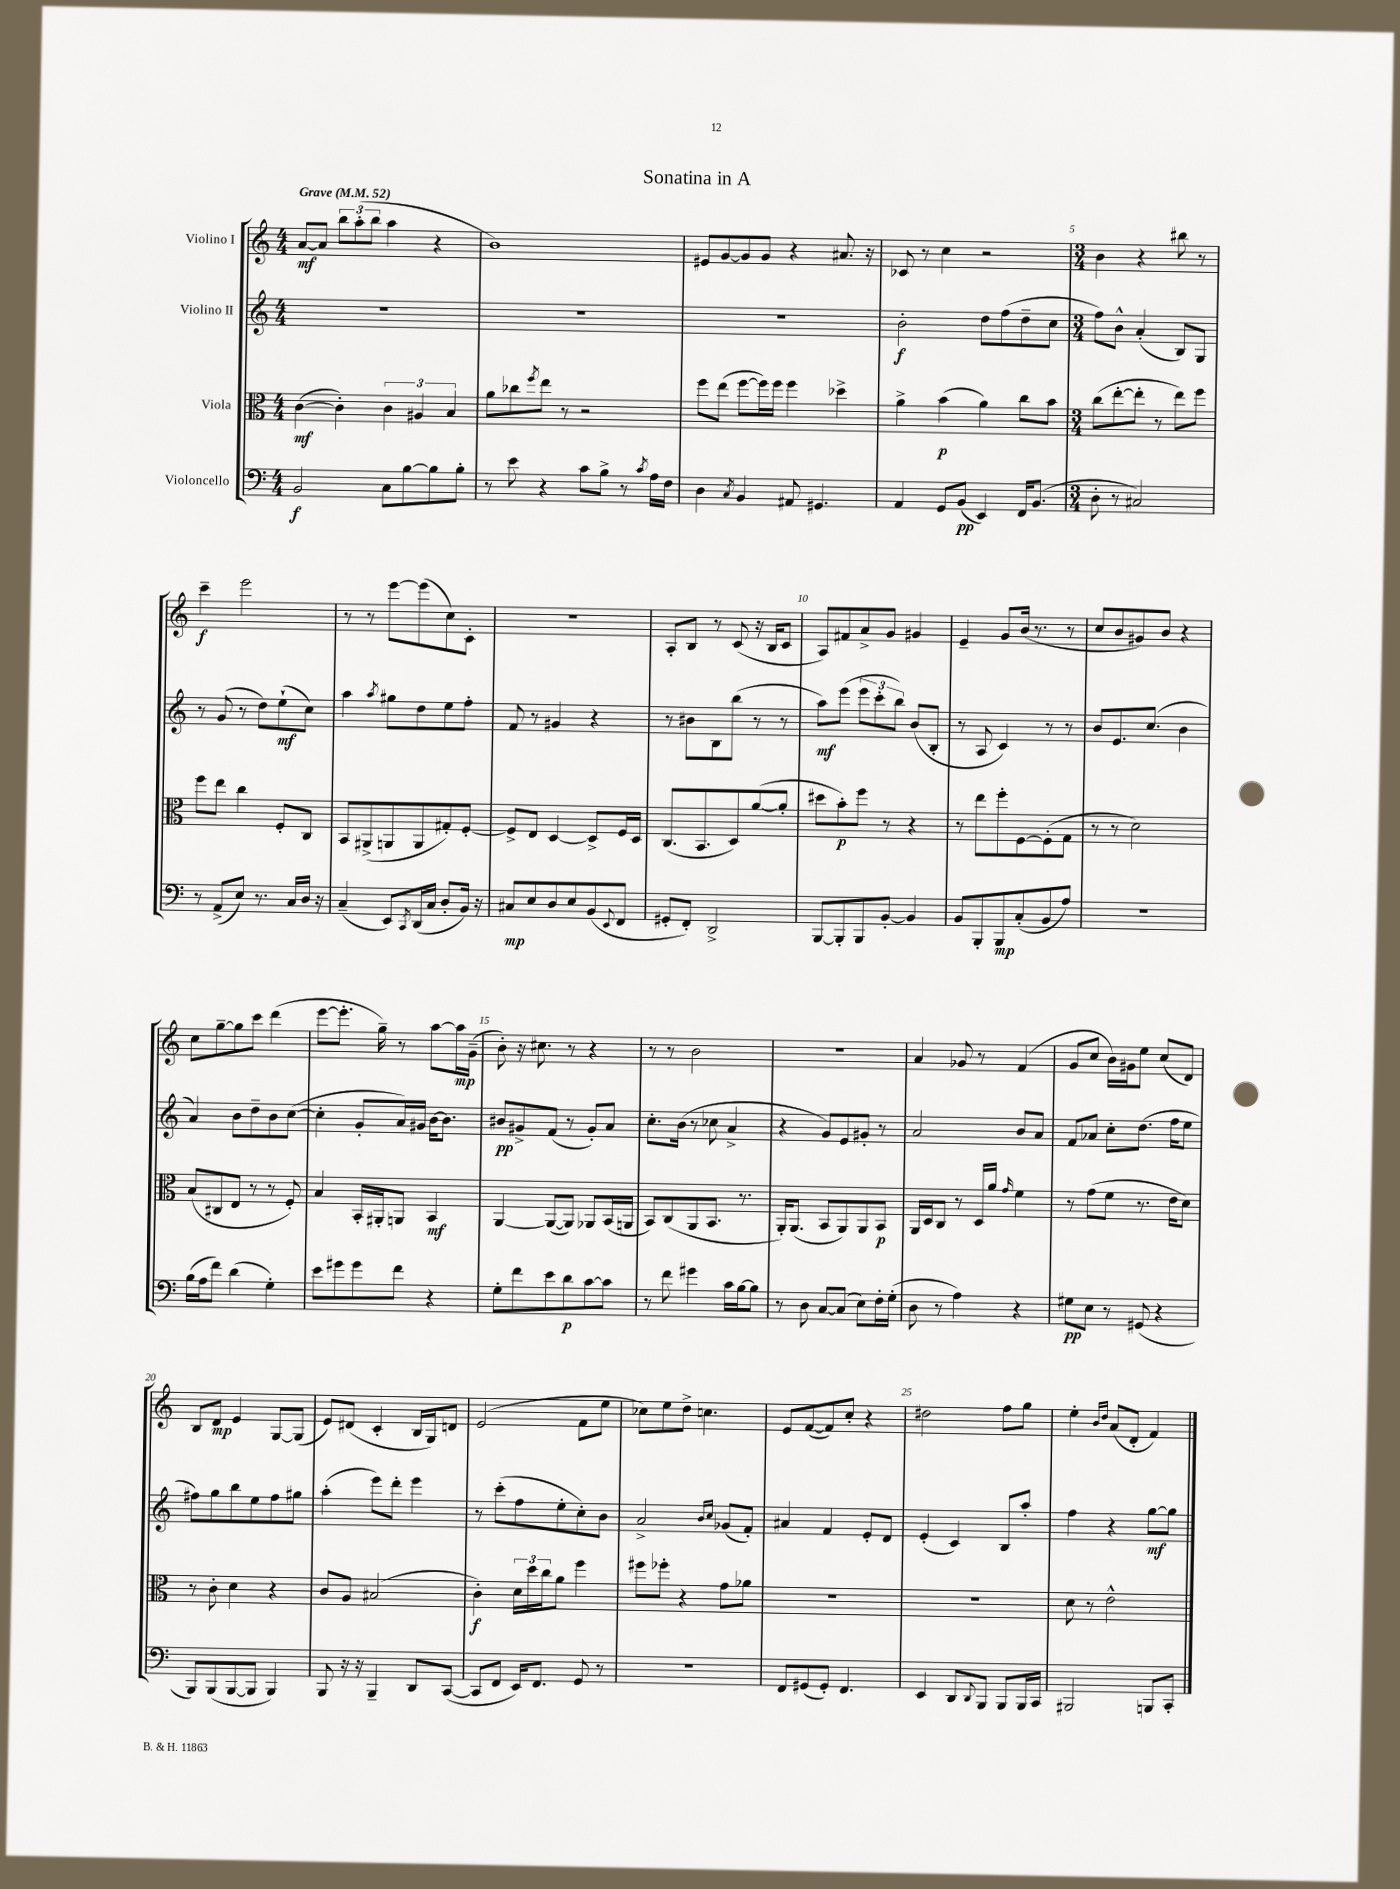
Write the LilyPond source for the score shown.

\header { title = "Sonatina in A" }
<<
\new StaffGroup <<
\new Staff = "s0" \with { instrumentName = "Violino I" } {
    \clef treble \key c \major \numericTimeSignature \time 4/4 \tempo "Grave" 4 = 52
    a'8~\mf a'8 \tuplet 3/2 { b''8 a''8-.( b''8 } a''4 r4 |
    b'1) |
    eis'8 g'8~ g'8 g'8 r4 ais'8. r16 |
    ces'8 r8 c''4 r2 |
    \numericTimeSignature \time 3/4 b'4 r4 bis''8 r8 |
    c'''4--\f e'''2 |
    r8 r8 e'''8~ e'''8( c''8) c'8-. |
    R2. |
    a8-. b8 r8 c'8( r16 b16 c'8 |
    a8) fis'8 a'8-> g'8 gis'4 |
    e'4-- g'8 b'16( r8. r8 |
    c''8 b'8 gis'8) b'8 r4 |
    c''8 g''8~-- g''8 c'''8 d'''4( |
    e'''8~ e'''8.-. g''16--) r8 a''8~ a''16\mp g'16--( |
    b'8-.) r16 cis''8. r8 r4 |
    r8 r8 b'2 |
    R2. |
    a'4 ges'8 r8 f'4( |
    g'8 c''8 b'16) gis'16 e''8 c''8( d'8) |
    b8 d'8\mp e'4 g8~ g8( |
    e'8) dis'8( c'4-. b16 g16) d'8 |
    e'2( f'8 e''8 |
    ces''8) e''8 d''8-> c''4. |
    e'8 f'8~( f'8) c''8-. r4 |
    dis''2 f''8 g''8 |
    e''4-. \grace { b'16 d''16 } a'8( d'8-. f'4) \bar "|." |
}
\new Staff = "s1" \with { instrumentName = "Violino II" } {
    \clef treble \key c \major \numericTimeSignature \time 4/4
    R1 |
    R1 |
    R1 |
    b'2-.\f d''8 f''8( d''8-- c''8 |
    \numericTimeSignature \time 3/4 f''8) b'8-^ a'4-.( b8) g8 |
    r8 g'8( r8 d''8) e''8-!\mf( c''8) |
    a''4 \acciaccatura { a''8 } gis''8 d''8 e''8 f''8-. |
    f'8 r8 gis'4 r4 |
    r8 bis'8 b8 b''8( r8 r8 |
    a''8\mf) e'''8( \tuplet 3/2 { e'''8 c'''8-. b''8) } b'8( b8-. |
    r8 a8 c'4) r8 r8 |
    b'8 e'8. c''8.( b'4 |
    a'4) b'8 d''8-- b'8 c''8~( |
    c''4-. g'8-. a'16) gis'16 b'16~ b'8. |
    bis'8\pp gis'8-> f'8( r8 gis'8-.) a'8 |
    c''8.-. b'16( r8 ces''8 a'4-> |
    r4 g'8) e'8 gis'8-. r8 |
    a'2 b'8 a'8 |
    f'8 aes'8 c''8-. d''8.( f''16 e''8 |
    fis''8) g''8 b''8 e''8 fis''8 gis''8 |
    a''4-.( e'''8) d'''8-. e'''4 |
    r8 c'''8-.( f''8 e''8-. c''8-.) b'8 |
    a'2-> \grace { b'16 c''16 } ges'8( f'8-.) |
    ais'4 f'4 e'8-. d'8 |
    e'4-.( c'4) b8 a''8-. |
    f''4 r4 g''8~\mf g''8 \bar "|." |
}
\new Staff = "s2" \with { instrumentName = "Viola" } {
    \clef alto \key c \major \numericTimeSignature \time 4/4
    c'4~\mf( c'4-.) \tuplet 3/2 { c'4 ais4 b4 } |
    a'8 ces''8 \acciaccatura { f''8 } e''8 r8 r2 |
    f''8 e''8( f''8~ f''16) f''16 f''4 des''4-> |
    a'4-> b'4\p( a'4) c''8 b'8 |
    \numericTimeSignature \time 3/4 c''8( e''8~-. e''8-. r8 e''8) f''8 |
    f''8 e''8 c''4 f8-. c8 |
    b,8 ais,8->( a,8 a,8 gis8-.) f8~-. |
    f8-> e8 d4~ d8-> f16 d16 |
    c8.( b,8. d8) a'8~( a'8-. |
    dis''8 b'8-.\p) f''8 r8 r4 |
    r8 e''8 f''8-. f8~ f8-.( g8 |
    r8 r8 d'2) |
    b8( cis8 e8 r8 r8 f8-.) |
    b4 b,16-. ais,16-. a,8 b,4\mf |
    a,4~ a,8~( a,8) aes,8 b,16( a,16 |
    b,8) c8( a,8 b,8. r8. |
    a,16-.) a,8.( b,8 a,8) a,8 b,8\p |
    a,16 d16 c8 r8 d16 a'16 \grace { g'16 } f'4 |
    r8 g'8( f'8 r8. e'16 d'8) |
    r8 c'8-. d'4 r4 |
    c'8 a8 bis2( |
    c'4-.\f) \tuplet 3/2 { d'16 d''16 c''16 } a'8 f''4 |
    fis''8 fes''8-. r4 g'8 aes'8 |
    R2. |
    R2. |
    d'8 r8 e'2-^ \bar "|." |
}
\new Staff = "s3" \with { instrumentName = "Violoncello" } {
    \clef bass \key c \major \numericTimeSignature \time 4/4
    b,2\f c8 b8~ b8 b8-. |
    r8 e'8 r4 c'8 b8-> r8 \acciaccatura { c'8 } a16 f16 |
    d4 \acciaccatura { c8 } b,4 ais,8 gis,4. |
    a,4 g,8 b,8\pp( e,4) f,16 b,8.( |
    \numericTimeSignature \time 3/4 d8-. r8 cis2) |
    r8 a,8->( e8) r8. c16 d16 r16 |
    c4--( e,8) \acciaccatura { c,8 } d,16( c16 d8-. b,16) r16 |
    cis8\mp e8 d8 e8 b,8( \appoggiatura { e,8 } f,8 |
    gis,8-. f,8-.) d,2-> |
    b,,8~ b,,8-. b,,8 b,8~-. b,4 |
    b,8 b,,8-. b,,8\mp c8-.( b,8 a8) |
    R2. |
    b16( a16 f'8) d'4( g4-.) |
    e'8 gis'8 gis'8 f'8 r4 |
    g8-. f'8 e'8 d'8\p c'8~ c'8 |
    r8 f'8 gis'4 c'16 b16~ b8 |
    r8 d8 c8~ c8( e8) f16-. g16-.( |
    d8 r8 a4) r4 |
    gis8\pp e8 r8 gis,8( r4 |
    b,,8) b,,8( b,,8~ b,,8 b,,4) |
    b,,8 r16 r16 b,,4-- d,8 c,8~( |
    c,8 f,8 e,16) f,8. g,8 r8 |
    R2. |
    f,8 gis,8( gis,8-.) f,4. |
    e,4 d,8 \appoggiatura { d,8 } b,,8 b,,8 b,,16 c,16 |
    bis,,2 b,,8 c,8-. \bar "|." |
}
>>
>>
\layout { \context { \Score \override BarNumber.break-visibility = ##(#f #t #t) barNumberVisibility = #(every-nth-bar-number-visible 5) } }
